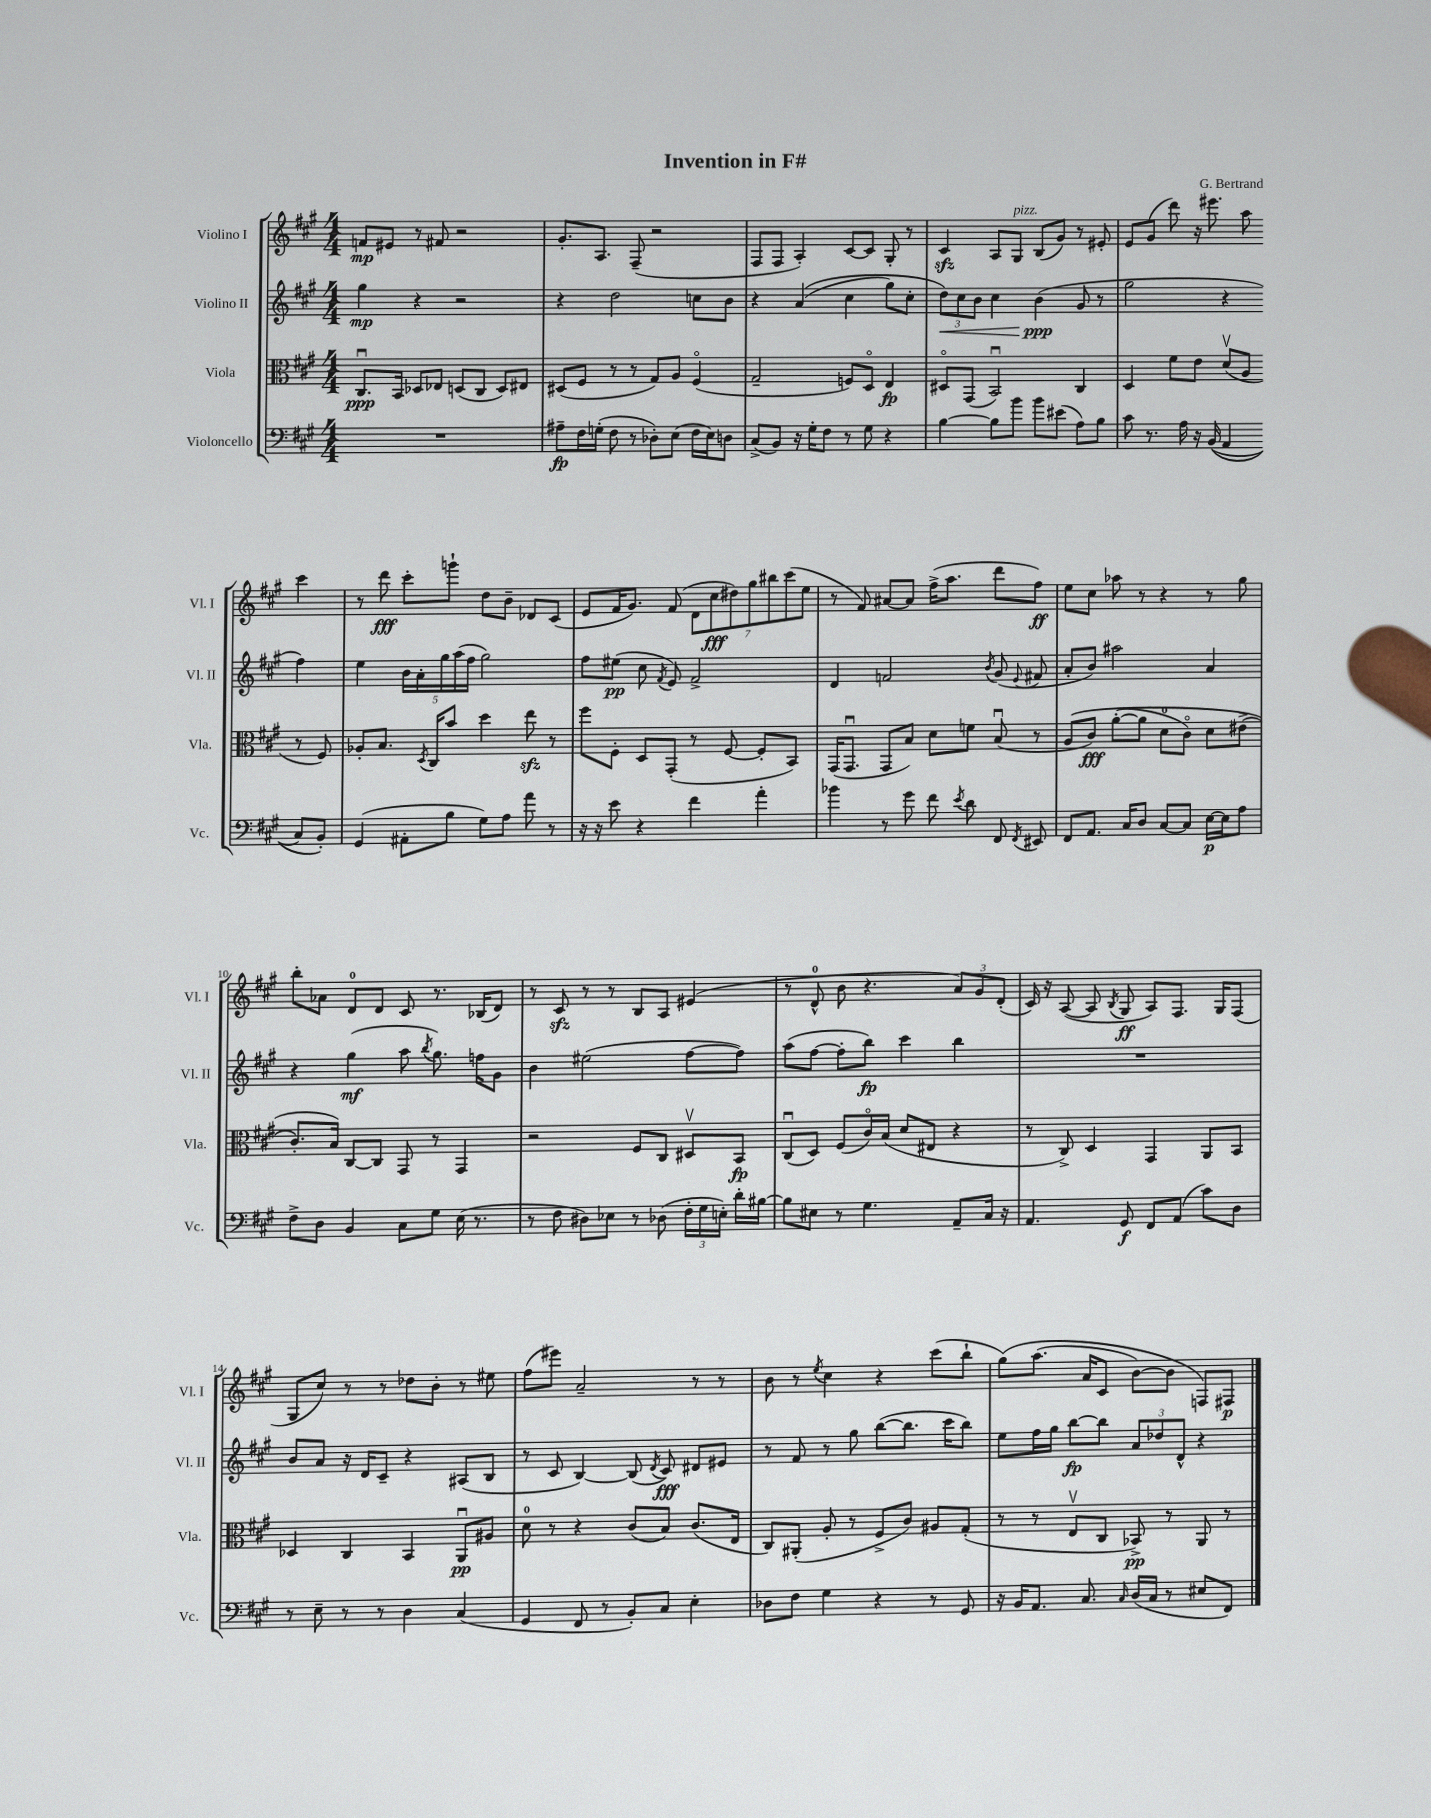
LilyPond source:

\header { title = "Invention in F#" composer = "G. Bertrand" }
<<
\new StaffGroup <<
\new Staff = "s0" \with { instrumentName = "Violino I" shortInstrumentName = "Vl. I" } {
    \clef treble \key a \major \numericTimeSignature \time 4/4
    \autoBeamOff f'8[\mp eis'8] r8 fis'8 r2 |
    gis'8.[-. a8.] fis8--( r2 |
    fis8[ fis8] a4-.) cis'8[~ cis'8] gis8-. r8 |
    cis'4\sfz a8[ gis8]^\markup { \italic "pizz." } b8[( gis'8]) r8 eis'8-. |
    e'8[ gis'8]( d'''8) r16 eis'''8. a''8 cis'''4 |
    r8 d'''8\fff cis'''8[-. g'''8]-! d''8[ b'8]-- des'8[ cis'8]( |
    e'8[ fis'16 gis'8.]) fis'8( \tuplet 7/4 { d'8[ cis''8\fff dis''8) gis''8 bis''8 cis'''8( e''8] } |
    r8 fis'8) ais'8[~ ais'8] fis''16[->( a''8.] d'''8[ fis''8]\ff) |
    e''8[ cis''8] aes''8 r8 r4 r8 gis''8 |
    b''8[-. aes'8] d'8[-0 d'8] cis'8 r8. bes16[( d'8]) |
    r8 cis'8\sfz r8 r8 b8[ a8] eis'4( |
    r8 d'8-0-^ b'8 r4. \tuplet 3/2 { a'8[) gis'8 d'8]-.( } |
    cis'16) r16 a8~( a8 \acciaccatura { b8 } gis8\ff a8[) fis8.] gis16[ fis8]( |
    gis8[ cis''8]) r8 r8 des''8[ b'8]-. r8 eis''8 |
    fis''8[( eis'''8]) a'2-- r8 r8 |
    b'8 r8 \acciaccatura { e''8 } cis''4 r4 cis'''8[( b''8]-! |
    gis''8[)\( a''8.]( a'16[ cis'8] b'8[~) b'8] f8[\) fis8]\p \bar "|." |
}
\new Staff = "s1" \with { instrumentName = "Violino II" shortInstrumentName = "Vl. II" } {
    \clef treble \key a \major \numericTimeSignature \time 4/4
    \autoBeamOff gis''4\mp r4 r2 |
    r4 d''2 c''8[ b'8] |
    r4 a'4(\( cis''4 gis''8[) cis''8]-. |
    \tuplet 3/2 { d''8[\<\) cis''8 b'8] } cis''4 b'4\ppp\!( gis'8 r8 |
    gis''2 r4 fis''4) |
    e''4 \tuplet 5/4 { b'16[ a'16-. gis''16 a''16( fis''16] } gis''2) |
    fis''8[ eis''8]\pp( cis''8 \acciaccatura { fis'8 } e'8) fis'2-> |
    d'4 f'2 \acciaccatura { b'8 } gis'8( \appoggiatura { e'8 } fis'8 |
    a'8[-. b'8]) ais''2 a'4 |
    r4 gis''4\mf( a''8 \acciaccatura { b''8 } gis''8.) f''16[ gis'8] |
    b'4 eis''2( fis''8[~ fis''8]) |
    a''8[( fis''8]~ fis''8[-. b''8]\fp) cis'''4 b''4 |
    R1 |
    b'8[ a'8] r16 d'16[ cis'8]-- r4 ais8[( b8] |
    r8 cis'8 b4~) b8( \acciaccatura { d'8 } cis'8\fff) dis'8[ eis'8] |
    r8 fis'8 r8 gis''8 b''8[~( b''8.] cis'''16[ b''8]) |
    e''8[ fis''16 gis''16] b''8[~\fp b''8] \tuplet 3/2 { a'8[ des''8 d'8]-^ } r4 \bar "|." |
}
\new Staff = "s2" \with { instrumentName = "Viola" shortInstrumentName = "Vla." } {
    \clef alto \key a \major \numericTimeSignature \time 4/4
    \autoBeamOff cis8.[\downbow\ppp b,16] des8[ ees8] d8[( cis8] d8[) eis8] |
    dis8[( fis8] r8 r8 gis8[) a8] fis4\flageolet( |
    gis2-- f8[) d8]\flageolet e4\fp |
    dis8[\flageolet gis,8]( b,2\downbow) cis4 |
    d4 fis'8[ e'8] d'8[\upbow( a8] r8 fis8) |
    aes8[-. b8.] \acciaccatura { d8 } cis16[ b'8] d''4 e''8\sfz r8 |
    fis''8[ fis8]-. d8[ gis,8]-.( r8 fis8~ fis8[-. b,8]) |
    gis,16[( gis,8.]\downbow gis,8[ b8]) d'8[ f'8] b8\downbow( r8 |
    a8[\( cis'8]\fff) a'8[~-.( a'8] d'8[-0 cis'8]\flageolet) d'8[ eis'8]->( |
    cis'8.[-.\) b16]) cis8[~ cis8] gis,8 r8 gis,4 |
    r2 fis8[ cis8] dis8[\upbow b,8]\fp |
    cis8[\downbow( d8]) fis8[( cis'16\flageolet) b16]( d'8[ eis8] r4 |
    r8 cis8->) d4 gis,4 a,8[ b,8] |
    des4 cis4 b,4 a,8[\downbow\pp ais8] |
    d'8-0 r8 r4 cis'8[( b8]) cis'8.[( e16] |
    cis8[) ais,8]-.( a8-. r8 fis8[-> cis'8]) ais8[ gis8]-.( |
    r8 r8 e8[\upbow cis8] bes,8->\pp) r8 a,8 r8 \bar "|." |
}
\new Staff = "s3" \with { instrumentName = "Violoncello" shortInstrumentName = "Vc." } {
    \clef bass \key a \major \numericTimeSignature \time 4/4
    \autoBeamOff R1 |
    ais8[--\fp fis16 g16]-.( fis8 r8 des8[-.) e8]( fis16[ e16) d8] |
    cis8[->( b,8]) r16 gis16[-. fis8] r8 gis8 r4 |
    b4~ b8[ b'8] b'8[ eis'8]( a8[) b8] |
    cis'8 r8. a16 r16 b,16(\( a,4 cis8[) b,8]-.\) |
    gis,4( ais,8[-. b8] gis8[) a8] a'8 r8 |
    r16 r16 e'8 r4 fis'4 a'4-. |
    bes'4 r8 gis'8 fis'8 \acciaccatura { e'8 } d'8 fis,8 \acciaccatura { fis,8 } eis,8 |
    fis,8[ a,8.] cis16[ d8] cis8[~ cis8] e16[~\p e16 a8] |
    fis8[-> d8] b,4 cis8[ gis8] e16( r8. |
    r8 fis8 dis8[) ees8] r8 des8( \tuplet 3/2 { fis16[-. gis16 e16]-.) } d'16[-. bis16]~ |
    bis8[ eis8] r8 gis4. a,8[-- cis16] r16 |
    a,4. gis,8\f fis,8[ a,8]( cis'8[) d8] |
    r8 e8-- r8 r8 d4 cis4( |
    gis,4 fis,8 r8 b,8[-.) cis8] e4-. |
    des8[ fis8] gis4 r4 r8 gis,8 |
    r16 b,16[ a,8.] cis8. \grace { cis16 } d16[( cis16] r8 eis8[ fis,8]) \bar "|." |
}
>>
>>
